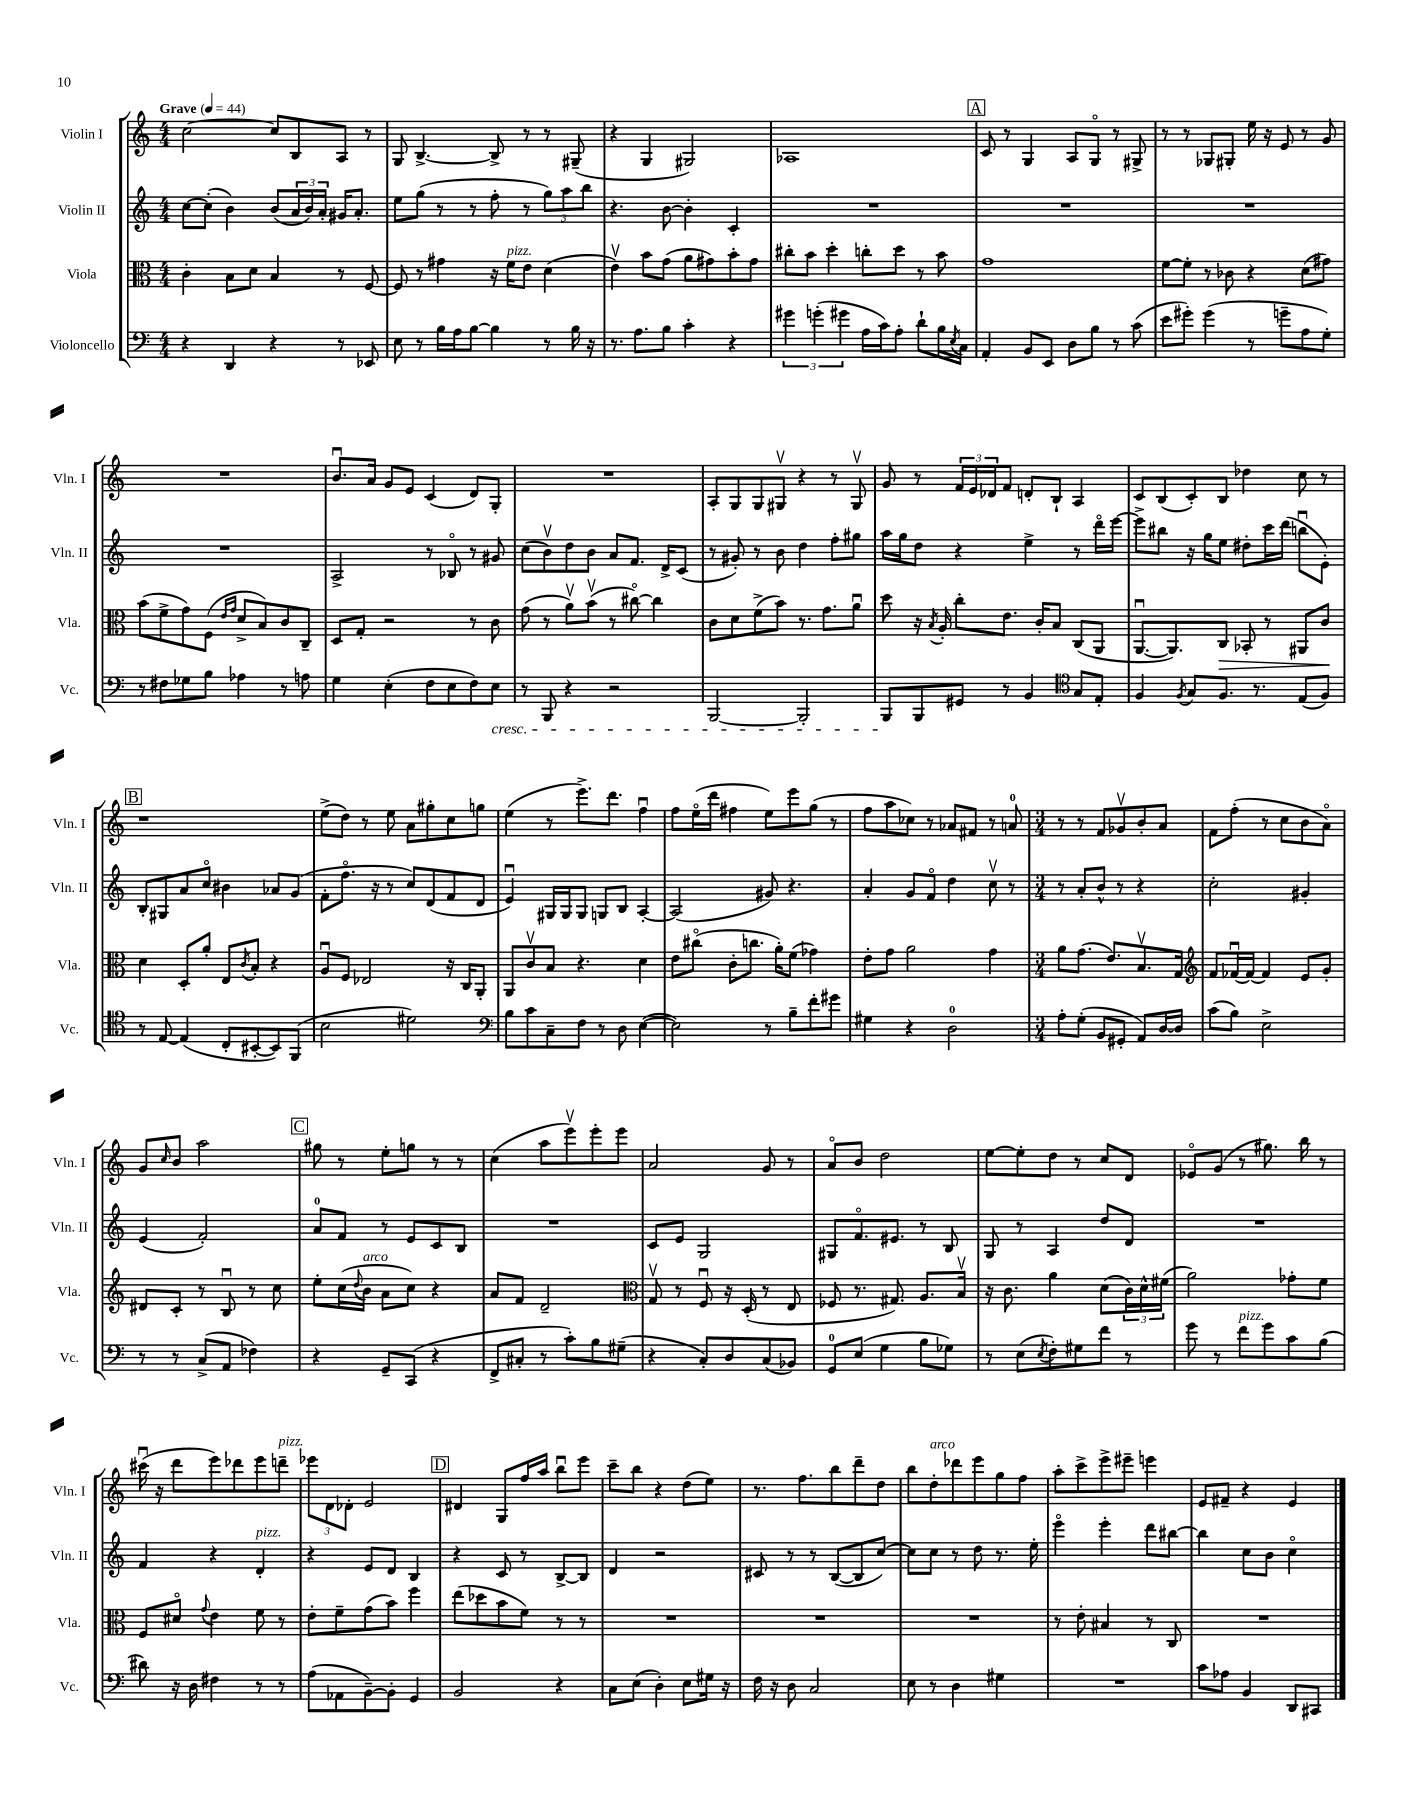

**kern	**kern	**kern	**kern
*staff4	*staff3	*staff2	*staff1
*clefF4	*clefC3	*clefG2	*clefG2
*k[]	*k[]	*k[]	*k[]
*M4/4	*M4/4	*M4/4	*M4/4
*MM44	*MM44	*MM44	*MM44
4r	4c'	[8cc	[2cc
.	.	(8cc']	.
4DD	8B	4b)	.
.	8d	.	.
4r	4B	(8b	8cc]
.	.	24a	8B
.	.	24b)	.
.	.	24a'	.
8r	8r	16g#	8A
.	.	8.a'	.
8EE-	[8F	.	8r
=	=	=	=
8E	8F]	8ee	8G
8r	8r	(8gg	[4.B^
16B	4g#	8r	.
16A	.	.	.
[8B	.	8r	.
4B]	16r	8ff'	8B^]
.	16f	.	.
.	8e	8r	8r
8r	(4d	12gg)	8r
.	.	12aa	.
16B	.	.	(8G#~
.	.	12bb	.
16r	.	.	.
=	=	=	=
8.r	4ev)	4.r	4r
8.A	.	.	.
.	8b	.	4G
8B	(8g	[8b	.
4c'	8a	4b']	2G#)
.	8g#)	.	.
4r	8b'	4c'	.
.	8g#	.	.
=	=	=	=
6g#	8cc#'	1r	1A-
.	8b	.	.
(6g'	.	.	.
.	4dd'	.	.
6g#	.	.	.
16A	8cc'	.	.
16c)	.	.	.
8A'	8dd	.	.
8d`	8r	.	.
16B	8b	.	.
8qE	.	.	.
16C	.	.	.
=	=	=	=
4AA'	1g	1r	8c
.	.	.	8r
8BB	.	.	4G
8EE	.	.	.
8D	.	.	8A
8B	.	.	8Go
8r	.	.	8r
(8c	.	.	8G#^
=	=	=	=
8e	[8f	1r	8r
8g#')	8f']	.	8r
(4g#	8r	.	8G-
.	8c-	.	8G#'
8r	4r	.	16ee
.	.	.	16r
8g~	.	.	8e
8A	(8d	.	8r
8G')	8g#)	.	8g
=	=	=	=
8r	(8b	1r	1r
8F#	8f^	.	.
8G-	8g)	.	.
8B	(8F	.	.
.	16qqe	.	.
.	16qqg	.	.
4A-	8d^	.	.
.	8B)	.	.
8r	8c	.	.
8A	8C~	.	.
=	=	=	=
4G	8D	2A^	8.bu
.	8G'	.	.
.	.	.	16a
(4E'	2r	.	8g
.	.	.	8e
8F	.	8r	(4c
8E	.	8B-o	.
8F)	8r	8r	8d)
8E	8c	8g#	8G'
=	=	=	=
8r	(8g	(8cc	1r
8BBB	8r	8bv)	.
4r	8av)	8dd	.
.	(8bv	8b	.
2r	8r	8a	.
.	[8cc#o)	8.f	.
.	4cc#]	.	.
.	.	16d^	.
.	.	(8c	.
=	=	=	=
[2BBB	8c	8r	8A'
.	8d	8g#')	8G
.	(8f^	8r	8G
.	8b)	8b	8G#v
2BBB']	8.r	4dd	4r
.	8.g	.	.
.	.	8ff'	8r
.	8au	8gg#	8G#v
=	=	=	=
8BBB	8dd	16aa	8g
.	.	16gg	.
8BBB	16r	8dd	8r
.	8qB	.	.
.	16A'	.	.
8GG#	8cc'	4r	24f
.	.	.	24e
.	.	.	24d-
8r	8.e	.	8f
4BB	.	4ee^	8d'
.	16c'	.	.
.	8B	.	8B`
*clefC4	*	*	*
8G	(8C	8r	4A
8E'	8AA	16dddo	.
.	.	[16eee	.
=	=	=	=
4F	[8.AAu	8eee^]	8c
.	.	8bb#	(8B
.	8.AA])	.	.
8qF	.	.	.
8G	.	16r	8c')
.	.	16gg	.
8.F	8C	8ee	8B
.	8BB-'	8dd#'	4dd-
8.r	.	.	.
.	8r	16ccc	.
.	.	(16ddd	.
(8E	8AA#	8bbu	8cc
8F)	8c	8e')	8r
=	=	=	=
8r	4d	8B'	1r
[8E	.	8G#	.
(4E]	8D'	8a	.
.	8a'	8cco	.
8C'	8E	4b#	.
.	8qc	.	.
[8BB#'	8B'	.	.
8BB#])	4r	8a-	.
(8FF	.	(8g	.
=	=	=	=
2B	8Au	8f'	(8ee^
.	8F	8.ffo	8dd)
.	2E-	.	8r
.	.	16r	.
.	.	8r	8ee
2d#)	.	8cc)	8a
.	.	(8d	8gg#'
.	16r	8f	8cc
.	16C	.	.
.	8AA'	8d	8gg
=	=	=	=
*clefF4	*	*	*
8B	8AA	4eu)	(4ee
8c	8cv	.	.
8C~	8B	16G#	8r
.	.	16G#	.
8F	4.r	8G#	8.eee^)
8r	.	8G	.
.	.	.	8.ddd
8D	.	8B	.
([4E	4d	[4A'	4ffu
=	=	=	=
2E])	8e	(2A]	8ff
.	(8cc#o	.	(16eeo
.	.	.	16ddd
.	8c'	.	4ff#
.	8.cc	.	.
8r	.	8g#)	8ee)
.	16a')	.	.
8B~	(8f	4.r	8eee
8f'	4g-)	.	(8gg
8g#	.	.	8r
=	=	=	=
4G#	8e'	4a'	8ff
.	8g	.	8aa
4r	2a	8g	8cc-)
.	.	8fo	8r
2D	.	4dd	8a-
.	.	.	8f#
.	4g	8ccv	8r
.	.	8r	8a
=	=	=	=
*M3/4	*M3/4	*M3/4	*M3/4
8A'	8a	8r	8r
(8G'	(8.g	8a'	8r
8BB	.	8b^^	8f
.	8.e)	.	.
8GG#'	.	8r	8g-v
8AA)	8.Bv	4r	8b'
[16D	.	.	8a
16D]	16G	.	.
=	=	=	=
*	*clefG2	*	*
(8c	8f	2cc'	8f
8B)	[16f-u	.	(8ff'
.	16f-_	.	.
2E^	4f-]	.	8r
.	.	.	8cc
.	8e	4g#'	8b
.	8g'	.	8ao)
=	=	=	=
8r	8d#	(4e	8g
.	.	.	16qqcc
8r	8c'	.	8b
(8C^	8r	2f')	2aa
8AA	8Bu	.	.
4F-)	8r	.	.
.	8cc	.	.
=	=	=	=
4r	8ee'	8a	8gg#
.	(16cc	8f	8r
.	8qqdd	.	.
.	16b	.	.
8GG~	8a	8r	8ee'
(8CC	8cc)	8e	8gg
4r	4r	8c	8r
.	.	8B	8r
=	=	=	=
8FF^	8a	2.r	(4cc
8C#'	8f	.	.
8r	2d~	.	8aa
8c')	.	.	8eeev)
8B	.	.	8eee'
(8G#~	.	.	8eee
=	=	=	=
*	*clefC3	*	*
4r	8Gv	8c	2a
.	8r	8e	.
8C')	8Fu	2G	.
8D	16r	.	.
.	(16D'	.	.
(8C	8r	.	8g
8BB-)	8E	.	8r
=	=	=	=
8GG	8F-	8G#	8ao
(8E	8.r	8.fo	8b
4G	.	.	2dd
.	8.G#)	8.e#	.
8B	8.A	8r	.
8G-)	.	8B	.
.	16Bv	.	.
=	=	=	=
8r	16r	8G	[8ee
.	8.c	.	.
(8E	.	8r	8ee']
8qE	.	.	.
8F')	4a	4A	8dd
8G#	.	.	8r
8f	(8d	8dd	8cc
8r	24c)	8d	8d
.	24d^^	.	.
.	(24f#	.	.
=	=	=	=
8g	2a)	2.r	8e-o
8r	.	.	(8g
8f	.	.	8r
8g	.	.	8.gg#)
8c	8g-'	.	.
.	.	.	16bb
(8B	8f	.	8r
=	=	=	=
8d#)	8F	4f	(16ccc#u
.	.	.	16r
16r	8d#o	.	8ddd
16D	.	.	.
.	8qqg	.	.
4F#	4e	4r	8eee)
.	.	.	8ddd-
8r	8f	4d'	8eee
8r	8r	.	8ddd~
=	=	=	=
(8A	8e'	4r	12eee-
.	.	.	12d
8AA-	8f~	.	.
.	.	.	12d-'
[8BB~)	(8g	8e	2e
8BB']	8b)	8d	.
4GG	4ff	4B	.
=	=	=	=
2BB	(8ee	4r	4d#
.	8dd-	.	.
.	8b	8c	8G
.	8f)	8r	16ff
.	.	.	16aa
4r	8r	[8B^	8bbu
.	8r	8B]	8eee
=	=	=	=
8C	2.r	4d	8ccc~
(8E	.	.	8bb
4D')	.	2r	4r
8E	.	.	(8dd
16G#	.	.	8ee)
16r	.	.	.
=	=	=	=
16F	2.r	8c#	8.r
16r	.	.	.
8D	.	8r	.
.	.	.	8.ff
2C	.	8r	.
.	.	([8B	8bb
.	.	8B]	8ddd~
.	.	[8cc)	8dd
=	=	=	=
8E	2.r	8cc]	8bb
8r	.	8cc	8dd'
4D	.	8r	8ddd-
.	.	8dd	8eee
4G#	.	8.r	8gg
.	.	.	8ff
.	.	16ee'	.
=	=	=	=
2.r	8r	4eeeo	8aa'
.	8e'	.	8ccc^
.	4B#	4eee'	8eee^
.	.	.	8eee#~
.	8r	8ddd	4eee
.	8C	[8bb#	.
=	=	=	=
8c	2.r	4bb#]	8e
8A-	.	.	8f#~
4BB	.	8cc	4r
.	.	8b	.
8DD	.	4cco	4e
8CC#	.	.	.
==	==	==	==
*-	*-	*-	*-
